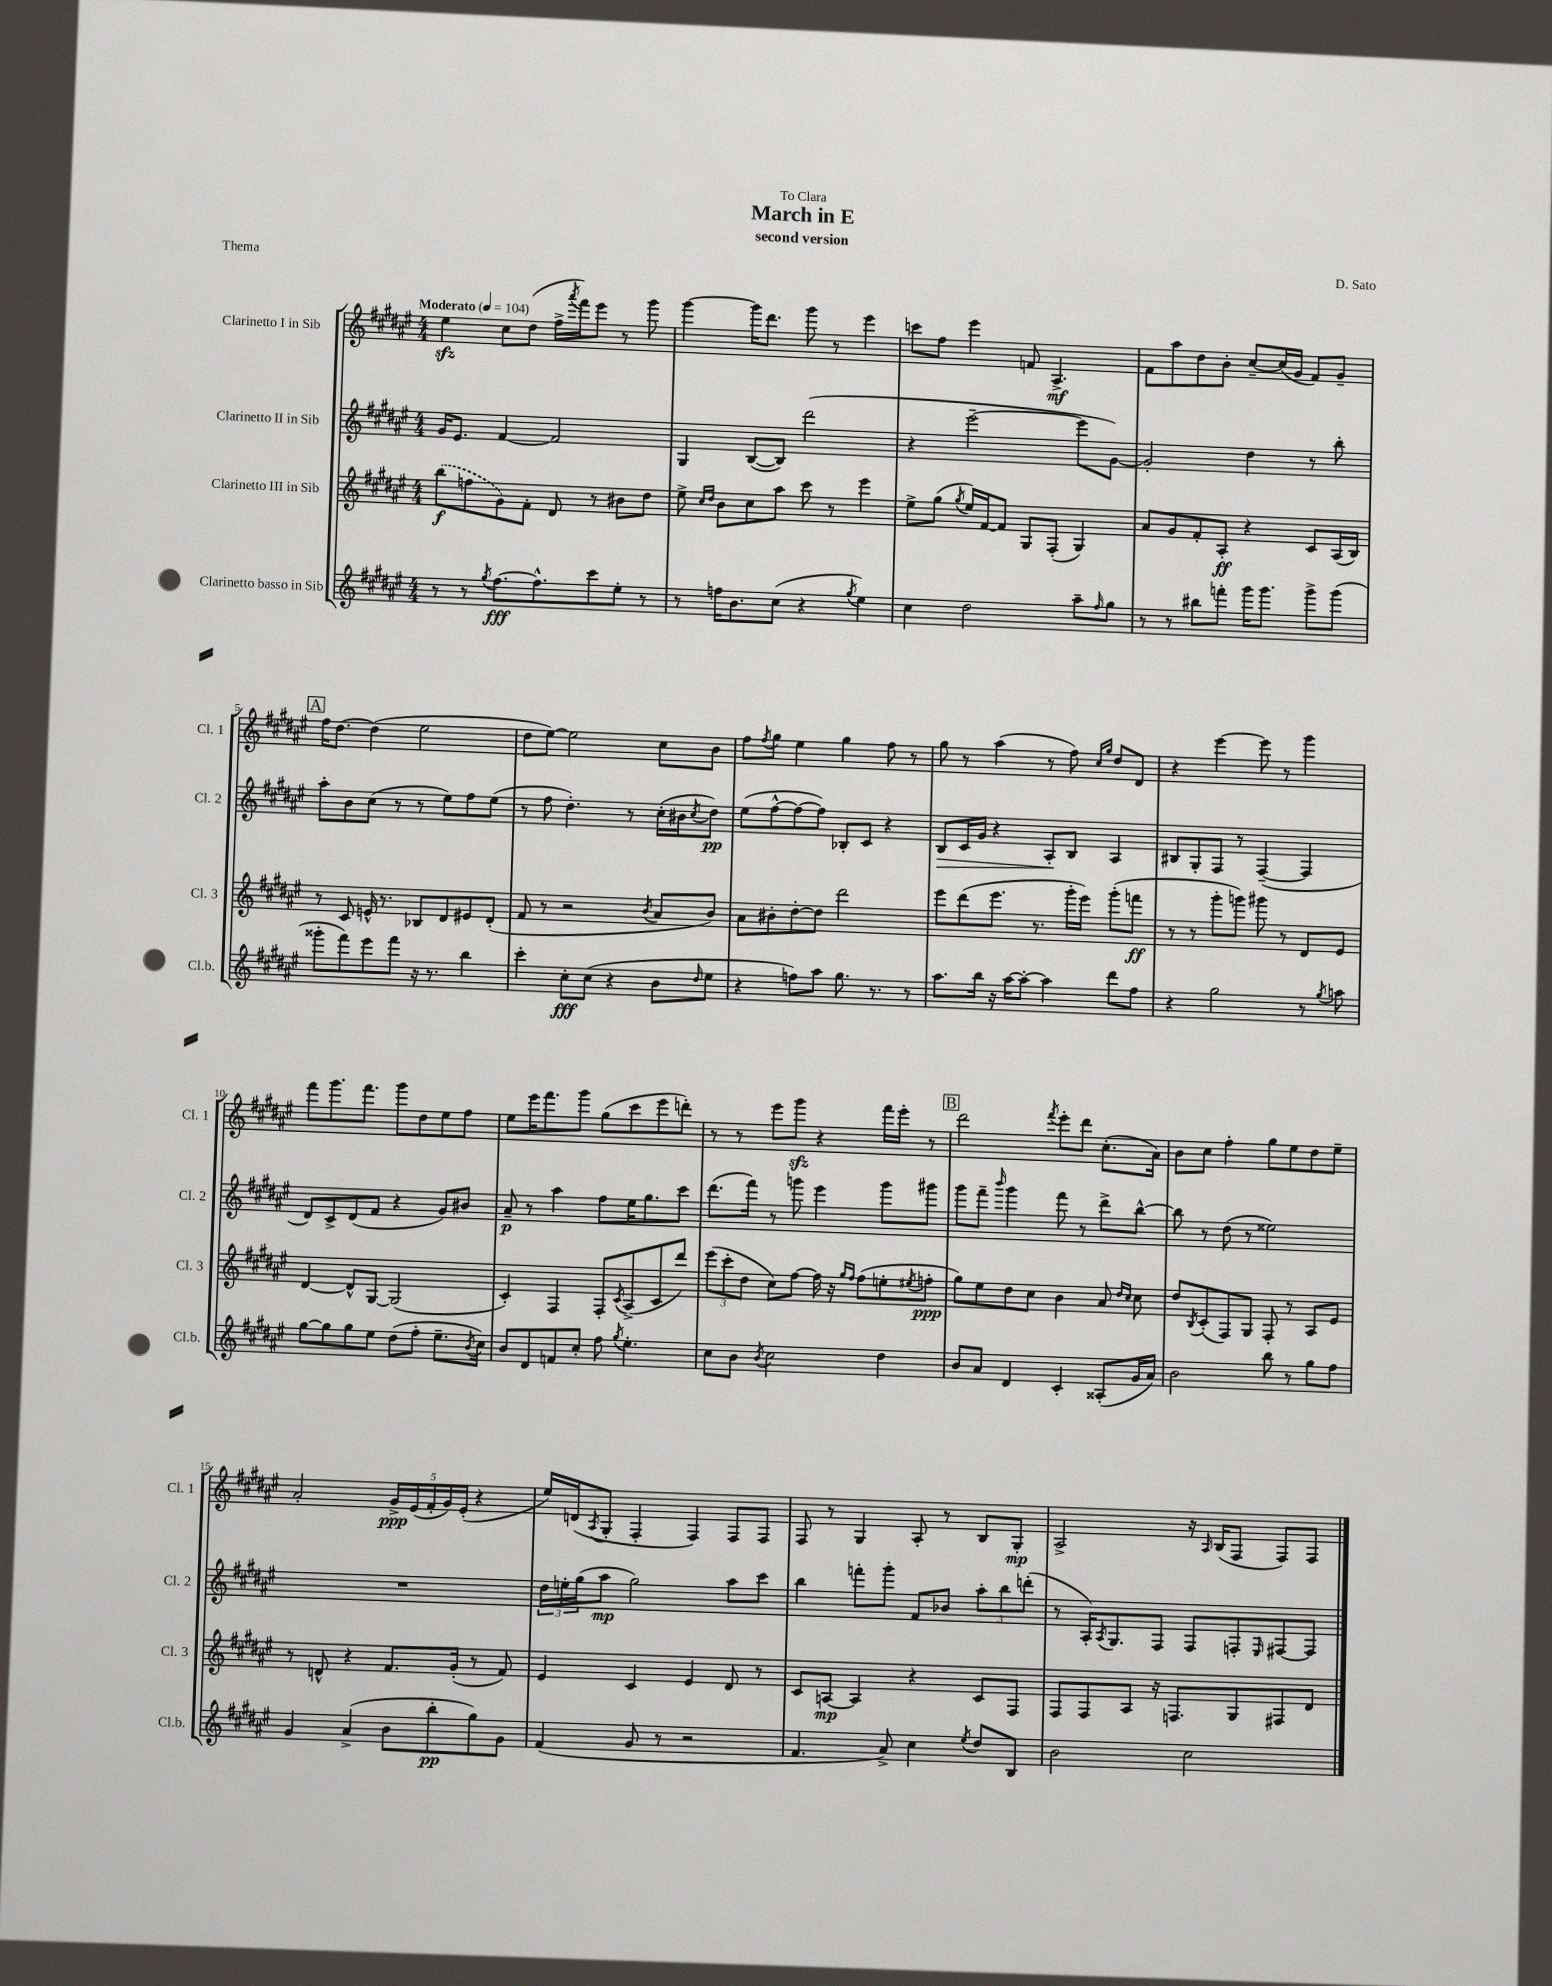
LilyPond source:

\header { title = "March in E" composer = "D. Sato" subtitle = "second version" dedication = "To Clara" piece = "Thema" }
<<
\new StaffGroup <<
\new Staff = "s0" \with { instrumentName = "Clarinetto I in Sib" shortInstrumentName = "Cl. 1" } {
    \clef treble \key fis \major \numericTimeSignature \time 4/4 \tempo "Moderato" 4 = 104
    eis''4\sfz cis''8 dis''8( fis''16-> \acciaccatura { ais'''8 } fis'''16) eis'''8 r8 gis'''8 |
    gis'''4~ gis'''16 dis'''8. gis'''8 r8 eis'''4 |
    c'''8 fis''8 eis'''4 f'8 ais4.->\mf |
    fis'8 ais''8 dis''8 b'8-. cis''8~-- cis''16( gis'16 fis'8) gis'8-- |
    \mark \markup { \box "A" } fis''16 dis''8.~ dis''4( eis''2 |
    dis''8 eis''8~) eis''2 cis''8 b'8 |
    fis''8 \acciaccatura { fis''8 } gis''8 eis''4 gis''4 fis''8 r8 |
    gis''8 r8 ais''4( r8 fis''8) \grace { cis''16 gis''16 } dis''8 dis'8 |
    r4 eis'''4~ eis'''8 r8 gis'''4 |
    fis'''8 gis'''8. fis'''8. gis'''8 dis''8 eis''8 fis''8 |
    eis''8 eis'''16 fis'''8. gis'''8 gis''8( cis'''8 eis'''8 d'''8-.) |
    r8 r8 eis'''8 gis'''8\sfz r4 fis'''16 eis'''16-. r8 |
    \mark \markup { \box "B" } dis'''2 \acciaccatura { fis'''8 } eis'''8-. dis'''8 cis''8.-.( ais'16) |
    b'8 cis''8 fis''4-. gis''8 eis''8 dis''8 eis''8-- |
    ais'2-. \tuplet 5/4 { gis'16->\ppp eis'16( fis'16-. gis'16) eis'16-.( } r4 |
    eis''16) d'16( \acciaccatura { ais8 } gis8-. fis4-. fis4) fis8 fis8 |
    fis8 r8 gis4 ais8-. r8 b8 gis8-.\mp |
    ais2-> r16 \grace { ais16 } b16( fis8 fis8) fis8 \bar "|." |
}
\new Staff = "s1" \with { instrumentName = "Clarinetto II in Sib" shortInstrumentName = "Cl. 2" } {
    \clef treble \key fis \major \numericTimeSignature \time 4/4
    gis'16 eis'8. fis'4~ fis'2 |
    gis4 b8~( b8) dis'''2( |
    r4 eis'''2~-- eis'''8 gis'8~) |
    gis'2-. dis''4 r8 b''8-. |
    \mark \markup { \box "A" } ais''8-. b'8 cis''8( r8 r8 eis''8) fis''8 eis''8( |
    r8 fis''8 dis''4.-.) r8 cis''16-.( bis'16 \acciaccatura { cis''8 } dis''8\pp) |
    eis''8( fis''8~-^ fis''8~ fis''8) bes8-. cis'8 r4 |
    b8\> cis'16 gis'16 r4 ais8-.\! b8 ais4 |
    bis8 gis8-. fis8 r8 fis4~--( fis4 |
    dis'8) cis'8-> dis'8( fis'8 r4 gis'8) bis'8 |
    ais'8--\p r8 ais''4 fis''8 eis''16 gis''8. cis'''8 |
    dis'''8.( fis'''16) r8 g'''8 eis'''4 g'''8 gis'''8 |
    \mark \markup { \box "B" } gis'''8 fis'''8-- \grace { b'''16 } gis'''4 fis'''8 r8 dis'''8-> b''8~-^ |
    b''8 r8 dis''8( r8 eisis''2) |
    R1 |
    \tuplet 3/2 { dis''16 e''16-. gis''16( } ais''8\mp gis''2) ais''8 cis'''8 |
    b''4 f'''8-. gis'''8-. fis'8 bes'8 \tuplet 3/2 { ais''8-. b''8 d'''8-.( } |
    r8 ais16-.) \acciaccatura { ais8 } gis8. fis8 fis8 f8-. \grace { eis16 } fis8~ fis8 \bar "|." |
}
\new Staff = "s2" \with { instrumentName = "Clarinetto III in Sib" shortInstrumentName = "Cl. 3" } {
    \clef treble \key fis \major \numericTimeSignature \time 4/4
    \once \slurDashed b''8\f( f''8 gis'8) fis'8-. dis'8 r8 bis'8 dis''8 |
    eis''8-> \grace { cis''16 dis''16 } b'8 cis''8 ais''8 cis'''8 r8 eis'''4 |
    eis''8-> gis''8( \acciaccatura { gis''8 } eis''16) fis'16~ fis'8 gis8 fis8-.( gis4) |
    ais'8 gis'8 fis'8-. ais8-.\ff r4 cis'8 ais16( b16) |
    \mark \markup { \box "A" } r8 cis'8 e'16-^ r8. bes8 dis'8 eis'8 dis'8-.( |
    fis'8 r8 r2 \acciaccatura { b'8 } ais'8 b'8) |
    ais'8 bis'8-. dis''8~-. dis''8 dis'''2 |
    eis'''8 dis'''8( eis'''8. r8. gis'''16-. eis'''16) gis'''8-.( f'''8\ff |
    r8 r8 gis'''8-. g'''8) gis'''8 r8 dis'8 eis'8 |
    dis'4~ dis'8-^ gis8~ gis2( |
    cis'4-.) fis4 fis8-. \acciaccatura { cis'8 } ais8->( cis'8 dis'''8) |
    \tuplet 3/2 { eis'''8( cis'''8-. dis''8 } cis''8) fis''8~ fis''16 r16 \grace { gis''16 fis''16 } fis''8( e''8-. \acciaccatura { eis''8 } f''8-.\ppp |
    \mark \markup { \box "B" } gis''8) eis''8 dis''8 cis''8 b'4 ais'8 \grace { dis''16 cis''16 } cis''8 |
    dis''8 \acciaccatura { b8 } cis'8-.( fis8) gis8 fis8-. r8 ais8 eis'8 |
    r8 d'8-^ r4 fis'8. gis'16-.( r8 fis'8) |
    eis'4 cis'4 eis'4 dis'8 r8 |
    cis'8 a8~\mp a4 r4 cis'8 fis8 |
    fis8 fis8 ais8 r16 f8. gis8 fis8 dis'8 \bar "|." |
}
\new Staff = "s3" \with { instrumentName = "Clarinetto basso in Sib" shortInstrumentName = "Cl.b." } {
    \clef treble \key fis \major \numericTimeSignature \time 4/4
    r8 r8 \acciaccatura { gis''8 } fis''8.~\fff fis''8.-^ cis'''8 eis''8-. r8 |
    r8 f''16 b'8. cis''8( r4 \acciaccatura { gis''8 } eis''4) |
    cis''4 dis''2 ais''8-- \grace { fis''16 } gis''8 |
    r8 r8 bis''8 f'''8-. gis'''16 gis'''8. gis'''8-> gis'''8( |
    \mark \markup { \box "A" } gisis'''8-. fis'''8) eis'''8 fis'''8 r16 r8. b''4 |
    cis'''4-. cis''8-.\fff cis''8( r4 b'8 \grace { dis''16 } eis''8 |
    r4 f''8) ais''8 gis''8. r8. r8 |
    ais''8. b''16 r16 ais''16~ ais''8~-. ais''4 dis'''8 fis''8 |
    r4 gis''2 r8 \acciaccatura { gis''8 } a''8 |
    gis''8~ gis''8 gis''8 eis''8 dis''8( fis''8-. eis''8.-- \acciaccatura { b'8 } cis''16) |
    b'8 dis'8 f'8 cis''8-. fis''8 \acciaccatura { gis''8 } eis''4.-. |
    cis''8 b'8 \acciaccatura { b'8 } cis''2 dis''4 |
    \mark \markup { \box "B" } b'8 ais'8 dis'4 cis'4-. aisis8-.( gis'16 ais'16) |
    b'2 b''8 r8 gis''8 fis''8 |
    gis'4 ais'4->( b'8 b''8-.\pp gis''8) gis'8 |
    fis'4( gis'8 r8 r2 |
    fis'4. ais'8->) cis''4 \acciaccatura { eis''8 } dis''8 b8 |
    b'2 cis''2 \bar "|." |
}
>>
>>
